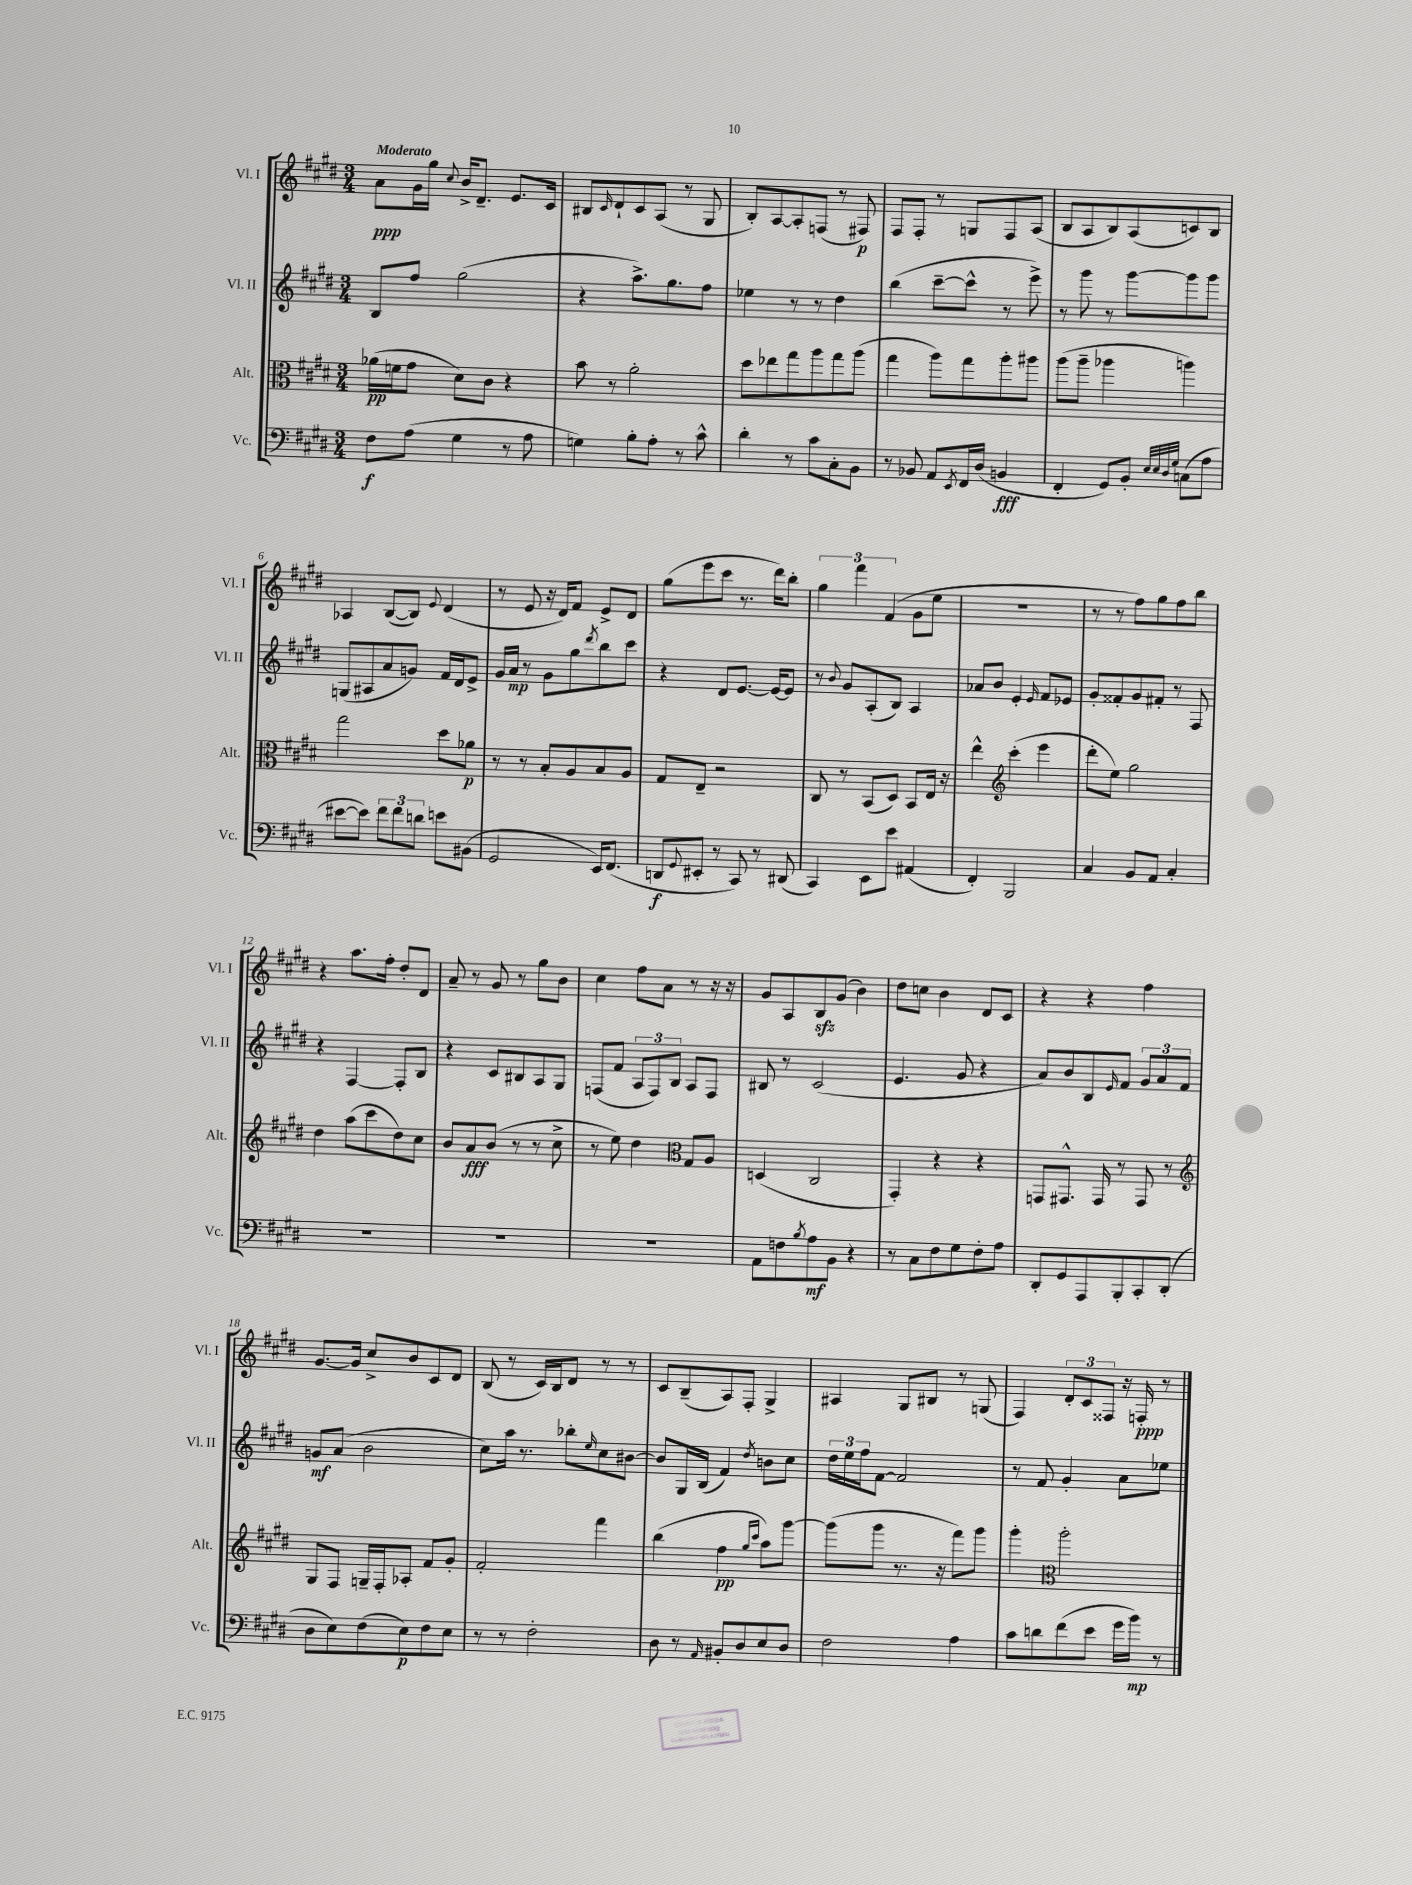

**kern	**kern	**kern	**kern
*staff4	*staff3	*staff2	*staff1
*clefF4	*clefC3	*clefG2	*clefG2
*k[f#c#g#d#]	*k[f#c#g#d#]	*k[f#c#g#d#]	*k[f#c#g#d#]
*M3/4	*M3/4	*M3/4	*M3/4
8F#	(16a-	8B	8a
.	16f	.	.
(8A	8g#	8ff#	16g#
.	.	.	16gg#
.	.	.	8qqcc#
4G#	8d#)	(2gg#	16b^
.	.	.	8.d#~
.	8c#	.	.
8r	4r	.	8.e
8A	.	.	.
.	.	.	16c#
=	=	=	=
4G)	8b	4r	8B#
.	.	.	16qqc#
.	8r	.	8d#`
8B'	2a'	8.aa^)	8c#
8A'	.	.	(8A
.	.	8.gg#	.
8r	.	.	8r
8c#^^	.	8ff#	8G#
=	=	=	=
4d#'	8dd#	4ee-	8B')
.	8ee-	.	[8A
8r	8gg#	8r	8A']
8c#	8aa	8r	(8F
8C#'	8gg#	4dd#	8r
8BB	(8aa	.	8F#)
=	=	=	=
8r	4gg#	(4bb	8F#
8BB-	.	.	8F#'
8AA	8aa)	[8ccc#~	8r
8qEE	.	.	.
16FF#	8gg#	8ccc#^^]	8G
(16D#	.	.	.
4BB	8aa'	8r	8F#
.	8aa#	8eee^)	(8A
=	=	=	=
4FF#'	(8aa	8r	8B
.	8aa~	8ggg#	8A
8GG#)	4aa-	8r	8B)
8BB'	.	[8ggg#	(8A
32qqE	.	.	.
32qqE	.	.	.
32qqD#	.	.	.
32qqG#	.	.	.
(8C	4aa)	8ggg#]	8c)
8A	.	8ggg#	8B
=	=	=	=
[8e#	2gg#	(8G	4A-
8e#])	.	8A#	.
12f#	.	8a	([8B
12f#	.	.	.
.	.	8g)	8B])
12d	.	.	.
.	.	.	8qqe
8e	8dd#	16f#	(4d#
.	.	16d#	.
(8BB#	8a-	8e^	.
=	=	=	=
2GG#	8r	16g#	8r
.	.	16a	.
.	8r	8r	8e
.	8B'	8g#	16r
.	.	.	16d#)
.	8A	8gg#	8f#
.	.	8qddd#	.
16EE)	8B	8bb	8e^
(8.FF#	.	.	.
.	8A	8ccc#	8d#
=	=	=	=
8DD	8G#	4r	(8gg#
8qqGG#	.	.	.
8EE#'	8E~	.	8eee
8r	2r	8d#	8ccc#
8CC#)	.	[8.e	8.r
8r	.	.	.
.	.	16e_	16ddd#)
(8DD#	.	8e]	8bb'
=	=	=	=
4CC#)	8C#	8r	6gg#
.	.	8qqb	.
.	8r	8g#	.
.	.	.	6fff#
8EE	(8BB	(8A'	.
.	.	.	(6f#
8e	8D#)	8B)	.
(4AA#	8BB	4A	8g#
.	16E	.	8ee
.	16r	.	.
=	=	=	=
4FF#')	4ee^^	8a-	2.r
.	.	8b	.
*	*clefG2	*	*
2BBB	(4ccc#'	4e'	.
.	.	16qqe	.
.	4eee	8f#	.
.	.	8e-	.
=	=	=	=
4C#	8ddd#'	8g#'	8r
.	8ee)	8f##'	8r
8BB	2gg#	8g#	8ff#)
8AA	.	8f#'	8gg#
4C#'	.	8r	8ff#
.	.	8F#	8bb
=	=	=	=
2.r	4dd#	4r	4r
.	(8aa	[4F#	8.aa
.	8ccc#	.	.
.	.	.	16ff#'
.	8dd#)	8F#']	8dd#'
.	8cc#	8B	8d#
=	=	=	=
2.r	8b	4r	8a~
.	8a	.	8r
.	(8b	8c#	8g#
.	8r	8B#	8r
.	8r	8A	8gg#
.	8cc#^	8G#	8b
=	=	=	=
2.r	8r	(8F	4cc#
.	8ee)	8f#	.
.	4dd#	12A	8ff#
.	.	12F)	.
.	.	.	8a
.	.	12B	.
*	*clefC3	*	*
.	8G#	8A	8r
.	8A	8F	16r
.	.	.	16r
=	=	=	=
8AA	(4D	8B#	8g#
8F	.	8r	8A
8qB	.	.	.
8A	2C#	(2c#	8B
8BB	.	.	(8g#
4r	.	.	4b)
=	=	=	=
8r	4GG#')	4.e	8dd#
8C#	.	.	8cc
8F#	4r	.	4b
8G#	.	8g#	.
8F#'	4r	4r	8d#
8A	.	.	8c#
=	=	=	=
8DD#'	8GG	8a)	4r
8GG#	8.GG#^^	8b	.
8AAA	.	8B	4r
.	16GG#	.	.
.	.	16qqe	.
8BBB'	8r	8f#	.
8CC#'	8GG#	12g#	4ff#
.	.	12a	.
(8DD#'	8r	.	.
.	.	12f#	.
=	=	=	=
*	*clefG2	*	*
8D#	8G#	8g	[8.g#
8E)	8F#	(8a	.
.	.	.	16g#]
(8F#	16G~	2b	8cc#^
.	16F#'	.	.
8E)	8A-'	.	8b
8F#	8f#	.	8c#
8E	8g#'	.	8d#
=	=	=	=
8r	2f#'	8cc#)	(8B
8r	.	16aa	8r
.	.	8.r	.
2F#'	.	.	16c#)
.	.	.	16B
.	.	8bb-'	8d#
.	.	16qqee	.
.	4fff#	8cc#	8r
.	.	[8b#	8r
=	=	=	=
8D#	(4bb	8b#]	8c#
8r	.	16G#	(8B~
.	.	(16B	.
16qqAA	.	.	.
8BB#'	4ff#	4f#)	8A)
8D#	.	.	8F#'
.	16qqgg#	.	.
.	16qqccc#	8qdd#	.
8E	8aa)	8b	4G#^
8D#	[8ggg#	8cc#	.
=	=	=	=
2F#	(8ggg#]	24dd#	4A#
.	.	24ee	.
.	.	24ff#	.
.	8ggg#	[8f#	.
.	8.r	2f#]	8G#
.	.	.	8B#
.	16r	.	.
4A	8fff#)	.	8r
.	8ggg#	.	(8G
=	=	=	=
8c#	4ggg#'	8r	4F#)
8d	.	8f#	.
*	*clefC3	*	*
(8f#	2aa'	4g#'	12d#'
.	.	.	12c#
8e	.	.	.
.	.	.	12F##
16g#	.	8a	16r
16b)	.	.	16F'
8r	.	8ee-	8r
==	==	==	==
*-	*-	*-	*-
